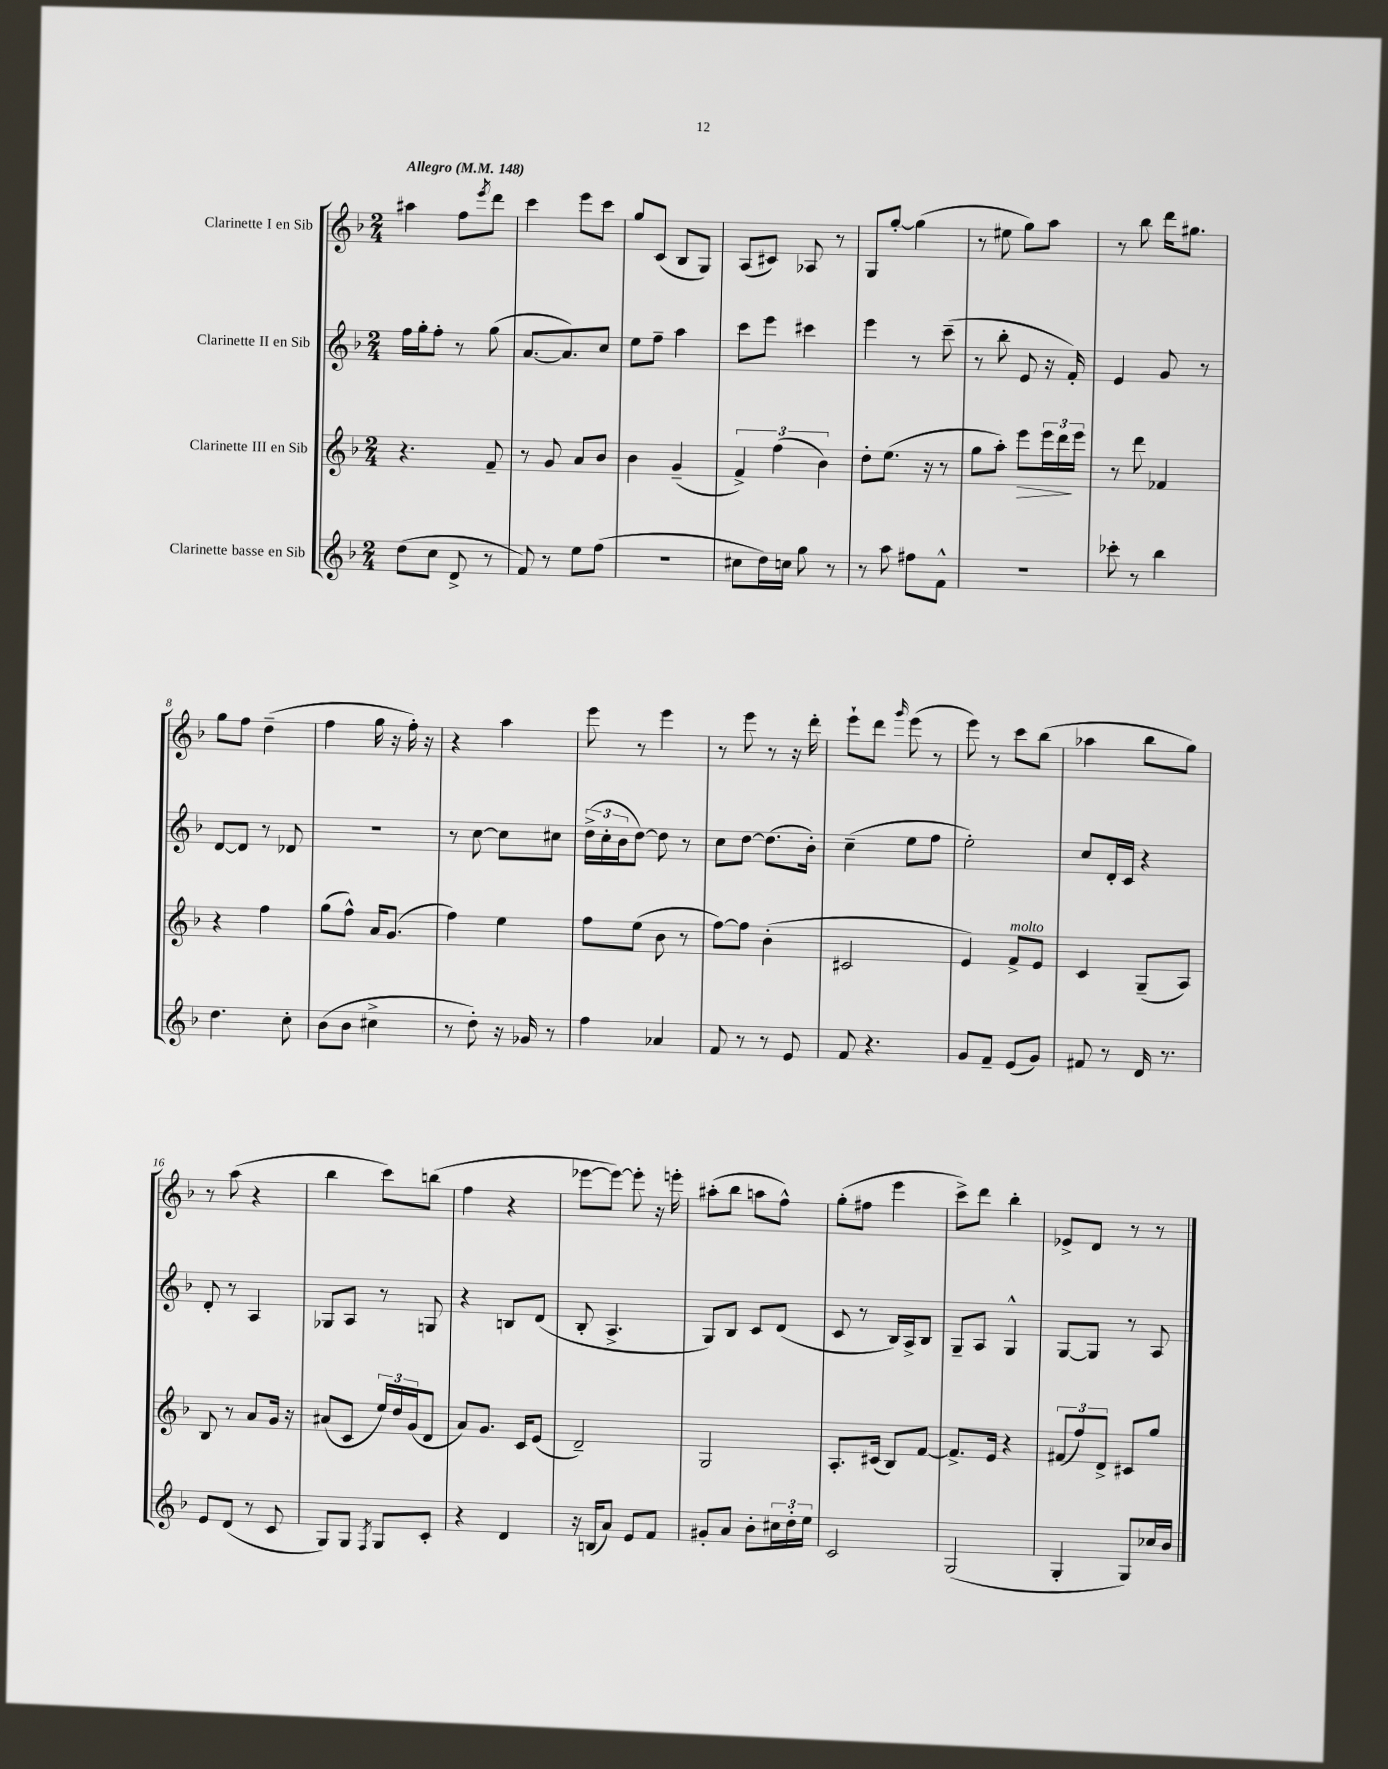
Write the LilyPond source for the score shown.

<<
\new StaffGroup <<
\new Staff = "s0" \with { instrumentName = "Clarinette I en Sib" } {
    \clef treble \key f \major \numericTimeSignature \time 2/4 \tempo "Allegro" 4 = 148
    ais''4 f''8 \acciaccatura { e'''8 } d'''8 |
    c'''4 e'''8 c'''8 |
    g''8 c'8( bes8 g8) |
    a8( cis'8) aes8 r8 |
    g8 g''8~-. g''4( |
    r8 eis''8 g''8) a''8 |
    r8 bes''8 d'''16 gis''8. |
    g''8 f''8 d''4--( |
    f''4 g''16 r16 f''16-.) r16 |
    r4 a''4 |
    e'''8 r8 e'''4 |
    r8 e'''8 r8 r16 d'''16-. |
    e'''8-! d'''8 \grace { g'''16 } e'''8( r8 |
    e'''8) r8 c'''8 bes''8( |
    aes''4 bes''8 g''8) |
    r8 a''8( r4 |
    bes''4 c'''8) b''8( |
    f''4 r4 |
    ees'''8~ ees'''8~) ees'''8-. r16 e'''16-. |
    ais''8-.( bes''8 a''8 f''8-^) |
    g''8-.( fis''8 e'''4 |
    c'''8->) d'''8 bes''4-. |
    ees'8-> d'8 r8 r8 \bar "|." |
}
\new Staff = "s1" \with { instrumentName = "Clarinette II en Sib" } {
    \clef treble \key f \major \numericTimeSignature \time 2/4
    f''16 g''16-. f''8-. r8 g''8( |
    a'8.~ a'8.) c''8 |
    e''8 f''8-- a''4 |
    c'''8 e'''8 cis'''4 |
    e'''4 r8 c'''8--( |
    r8 bes''8-. e'8 r16 f'16-.) |
    e'4 g'8 r8 |
    d'8~ d'8 r8 des'8 |
    R2 |
    r8 c''8~ c''8 cis''8 |
    \tuplet 3/2 { d''16->( c''16-. bes'16 } d''8~) d''8 r8 |
    c''8 d''8~ d''8.( bes'16-.) |
    c''4--( e''8 f''8 |
    e''2-.) |
    c''8 d'16-. c'16 r4 |
    d'8-. r8 a4 |
    ges8 a8 r8 g8 |
    r4 b8 d'8( |
    bes8-. a4.-> |
    g8) bes8 c'8 d'8( |
    c'8 r8 bes16) a16-> bes8 |
    g8-- a8 g4-^ |
    g8~ g8 r8 a8 \bar "|." |
}
\new Staff = "s2" \with { instrumentName = "Clarinette III en Sib" } {
    \clef treble \key f \major \numericTimeSignature \time 2/4
    r4. f'8-- |
    r8 g'8 a'8 bes'8 |
    bes'4 g'4--( |
    \tuplet 3/2 { f'4->) f''4( bes'4) } |
    d''8-. e''8.( r16 r8 |
    g''8 a''8-.) e'''8\> \tuplet 3/2 { e'''16 d'''16\! e'''16 } |
    r8 d'''8 fes'4 |
    r4 f''4 |
    g''8( f''8-^) a'16 g'8.( |
    f''4) e''4 |
    f''8 e''8( bes'8 r8 |
    f''8~) f''8 bes'4-.( |
    cis'2 |
    e'4) f'8->^\markup { \italic "molto" } e'8 |
    c'4 g8--( a8) |
    bes8 r8 a'8 g'16 r16 |
    ais'8( c'8 \tuplet 3/2 { e''16) d''16 g'16( } d'8 |
    a'8) g'8. c'16 e'8( |
    d'2--) |
    g2 |
    a8.-. cis'16( bes8) f'8~ |
    f'8.-> e'16 r4 |
    \tuplet 3/2 { fis'8( f''8) d'8-> } cis'8 g''8 \bar "|." |
}
\new Staff = "s3" \with { instrumentName = "Clarinette basse en Sib" } {
    \clef treble \key f \major \numericTimeSignature \time 2/4
    d''8( c''8 d'8-> r8 |
    f'8) r8 e''8 f''8( |
    r2 |
    cis''8 d''16) c''16 g''8 r8 |
    r8 a''8 fis''8 f'8-^ |
    R2 |
    ces'''8-. r8 bes''4 |
    d''4. c''8-. |
    bes'8( bes'8 cis''4-> |
    r8 d''8-.) r16 ges'16 r8 |
    f''4 aes'4 |
    f'8 r8 r8 e'8 |
    f'8 r4. |
    g'8 f'8-- e'8( g'8) |
    fis'8 r8 d'16 r8. |
    e'8 d'8( r8 c'8 |
    g8) g8 \acciaccatura { f8 } g8 c'8-. |
    r4 d'4 |
    r16 b16( a'8) e'8 f'8 |
    gis'8-. a'8 bes'8-. \tuplet 3/2 { cis''16 d''16-. e''16 } |
    c'2 |
    g2( |
    g4-. g8) ces''16 bes'16 \bar "|." |
}
>>
>>
